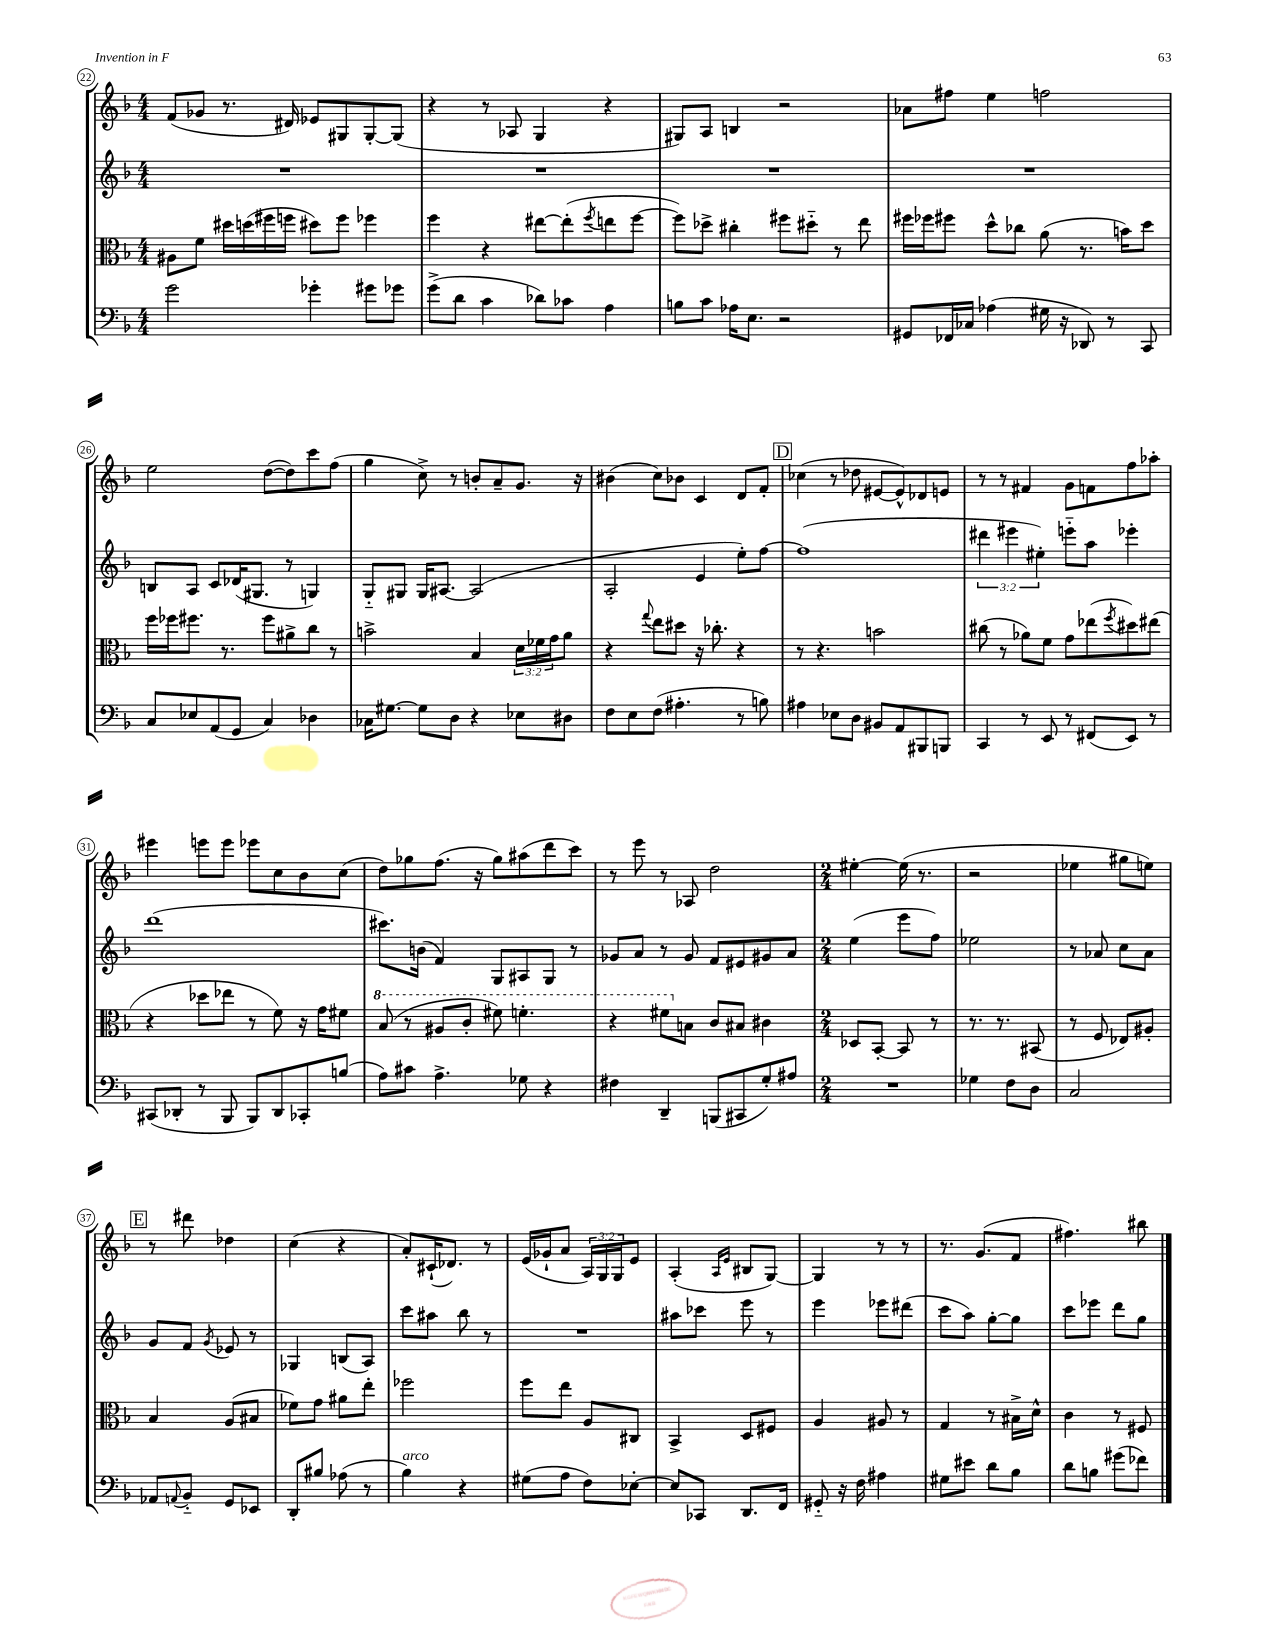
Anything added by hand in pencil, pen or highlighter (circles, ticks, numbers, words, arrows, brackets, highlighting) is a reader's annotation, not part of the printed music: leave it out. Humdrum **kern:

**kern	**kern	**kern	**kern
*part4	*part3	*part2	*part1
*staff4	*staff3	*staff2	*staff1
*clefF4	*clefC3	*clefG2	*clefG2
*k[b-]	*k[b-]	*k[b-]	*k[b-]
*M4/4	*M4/4	*M4/4	*M4/4
=22	=22	=22	=22
2g\	8A#X\L	1r	(8f/L
.	8f\J	.	8g-X/J
.	16dd#X\LL	.	8.r
.	(16ddn\	.	.
.	16ff#X\	.	.
.	16ffn\JJ	.	16d#X/)
4g-X'\	8dd#X\L)	.	8e-X/L
.	8ff\J	.	8G#X/
8g#X\L	4ff-X\	.	[8G#'/
8g-X\J	.	.	(8G#/J]
=23	=23	=23	=23
(8g^\L	4ff\	1r	4r
8d\J	.	.	.
4c\	4r	.	8r
.	.	.	8A-X/
8d-X\L)	[8ee#X\L	.	4G/
8c-X\J	(8ee#'\]	.	.
.	8qff/	.	.
4A\	8een\	.	4r
.	[8ff\J	.	.
=24	=24	=24	=24
8Bn\L	8ff\L])	1r	8G#X/L)
8c\J	8dd-X^\J	.	8A/J
16A-X\KL	4cc#X'\	.	4Bn/
8.E\J	.	.	.
2r	8ff#X\L	.	2r
.	8dd#X\J	.	.
.	8r	.	.
.	8ee\	.	.
=25	=25	=25	=25
8GG#X/L	16ff#X\LL	1r	8a-X\L
.	16ff-X\J	.	.
16FF-X/L	8ff#X\J	.	8ff#X\J
16C-X/JJ	.	.	.
(4A-X\	8dd^^\L	.	4ee\
.	8cc-X\J	.	.
16G#X\	(8a\	.	2ffn\
16r	.	.	.
8DD-X/)	8.r	.	.
8r	.	.	.
.	16bn\KL)	.	.
8CC/	8dd\J	.	.
!!LO:LB:g=z
=26	=26	=26	=26
8C/L	16ff\LL	8Bn/L	2ee\
.	16ff-X\J	.	.
8E-X/	8.ff#X\J	8A/J	.
(8AA/	.	8c/L	.
.	8.r	.	.
8GG/J	.	(16d-X/K	.
.	.	8.G#X/J	.
4C/)	8ff#\L	.	([8dd\L
.	8a#X^\	8r	8dd\])
4D-X\	8cc\J	4Gn/)	8ccc\
.	8r	.	(8ff\J
=27	=27	=27	=27
16C-X\KL	2bn^\	8G/L	4gg\
[8.G#X\J	.	.	.
.	.	8G#X/J	.
8G#\L]	.	16G#/KL	8cc^\)
.	.	[8.A#X/J	.
8D\J	.	.	8r
4r	4B-/	(2A#/]	8bn'/L
.	.	.	8a~/
8E-X\L	24d\LL	.	8.g/J
.	24f-X\	.	.
.	24g\J	.	.
8D#X\J	8a\J	.	.
.	.	.	16r
=28	=28	=28	=28
8F\L	4r	2A'/	(4b#X\
8E\	.	.	.
.	8qqgg/	.	.
(8F\J	8ee\L	.	8cc\L)
4.A#X'\	8dd#X\J	.	8b-X\J
.	16r	4e/	4c/
.	8.cc-X'\	.	.
8r	4r	8ee'\L)	8d/L
8Bn\)	.	[8ff\J	8f'/J
!!LO:REH:place=s1:t=D
=29	=29	=29	=29
4A#X\	8r	(1ff]	(4cc-X\
.	4.r	.	.
8E-X\L	.	.	8r
8D\J	.	.	8dd-X\
8BB#X/L	2bn\	.	[8e#X/L
8AA/	.	.	8e#^^/])
8BBB#X/	.	.	8d-X/
8BBBn/J	.	.	8en/J
=30	=30	=30	=30
4CC/	(8cc#X\	6ddd#X\	8r
.	8r	.	8r
.	.	6eee#X\	.
8r	8a-X\L)	.	4f#X/
.	.	6ee#X'\)	.
8EE/	8f\J	.	.
8r	8g\L	8eeen\L	8g\L
(8FF#X/L	(8ee-X\	8aa\J	8fn\
.	8qff/	.	.
8EE/J)	8dd#X\)	4eee-X'\	8ff\
8r	(8ee#X\J	.	8aa-X'\J
!!LO:LB:g=z
=31	=31	=31	=31
(8CC#X/L	4r	(1ddd	4eee#X\
8DD-X'/J	.	.	.
8r	8dd-X\L	.	8eeen\L
8BBB-/	8ee-X\J	.	8eee\J
8BBB-/L)	8r	.	8eee-X\L
8DD-/	8f\)	.	8cc\
8CC-X'/	16r	.	8b-\
.	16g\KL	.	.
(8Bn/J	8f#X\J	.	(8cc\J
=32	=32	=32	=32
*	*8va	*	*
8A\L)	(8b-/	8.ccc#X\L)	8dd\L)
8c#X\J	8r	.	8gg-X\
.	.	(16bn\Jk	.
4.A^\	8a#X/L	4f/)	(8.ff\J
.	8cc'/J	.	.
.	.	.	16r
.	8ff#X\)	8G/L	8gg-\L)
8G-X\	4.ffn'\	8A#X/	(8aa#X\
4r	.	8G/J	8ddd\
.	.	8r	8ccc\J)
=33	=33	=33	=33
4F#X\	4r	8g-X/L	8r
.	.	8a/J	8eee\
4DD~/	8ff#X\L	8r	8r
*	*X8va	*	*
.	8Bn\J	8g-/	8A-X/
(8BBBn/L	8c/L	8f/L	2dd\
8CC#X/	8B#X/J	8e#X/	.
8G'/)	4c#X\	8g#X/	.
8A#X/J	.	8a/J	.
=34	=34	=34	=34
*M2/4	*M2/4	*M2/4	*M2/4
2r	8D-X/L	(4ee\	[4ee#X'\
.	[8BB-'/J	.	.
.	8BB-/]	8eee\L	(16ee#\]
.	.	.	8.r
.	8r	8ff\J)	.
=35	=35	=35	=35
4G-X\	8.r	2ee-X\	2r
.	8.r	.	.
8F\L	.	.	.
8D\J	(8BB#X/	.	.
=36	=36	=36	=36
2C/	8r	8r	4ee-X\
.	8F/	8a-X/	.
.	8E-X/L)	8cc\L	8gg#X\L
.	8A#X'/J	8a-\J	8een\J)
!!LO:LB:g=z
!!LO:REH:place=s1:t=E
=37	=37	=37	=37
8AA-X/L	4B-/	8g/L	8r
8qqAAn/	.	.	.
8BB-/J	.	8f/J	8ddd#X\
.	.	8qg/	.
8GG/L	(8A/L	8e-X/	4dd-X\
8EE-X/J	8B#X/J	8r	.
=38	=38	=38	=38
8DD'/L	8f-X\L)	4G-X/	(4cc\
8B#X/J	8g\J	.	.
(8A-X\	8a#X\L	(8Bn/L	4r
8r	8ee'\J	8A/J)	.
=39	=39	=39	=39
!LO:TX:a:i:t=arco	!	!	!
4B-\)	2ff-X\	8ccc\L	8a'/L)
.	.	8aa#X\J	(16c#X`/K
.	.	.	8.d-X/J)
4r	.	8bb-\	.
.	.	8r	8r
=40	=40	=40	=40
(8G#X\L	8ff\L	2r	(16e/LL
.	.	.	16g-X`/J
8A\J	8ee\J	.	8a/J
8F\L)	8A/L	.	24A/LL)
.	.	.	24G/
.	.	.	24G/J
[8E-X'\J	8C#X/J	.	8e/J
=41	=41	=41	=41
8E-/L]	4BB-^/	8aa#X\L	(4A'/
8CC-X/J	.	8ccc-X\J	.
.	.	.	16qqA/LL
.	.	.	16qqe/JJ
8.DD/L	8D/L	8eee\	8B#X/L
.	8F#X/J	8r	[8G/J)
16FF/Jk	.	.	.
=42	=42	=42	=42
8GG#X/	4A/	4eee\	4G/]
16r	.	.	.
16F\	.	.	.
4A#X\	8A#X/	8eee-X\L	8r
.	8r	(8ddd#X\J	8r
=43	=43	=43	=43
8G#X\L	4G/	8ccc\L	8.r
8e#X\J	.	8aa\J)	.
.	.	.	(8.g/L
8d\L	8r	[8gg'\L	.
8B-\J	16B#X^\LL	8gg\J]	8f/J
.	16d^^\JJ	.	.
=44	=44	=44	=44
8d\L	4c\	8ccc\L	4.ff#X\)
8Bn\J	.	8eee-X\J	.
(8g#X\L	8r	8ddd\L	.
8f-X\J)	8F#X/	8gg\J	8bb#X\
==	==	==	==
*-	*-	*-	*-
